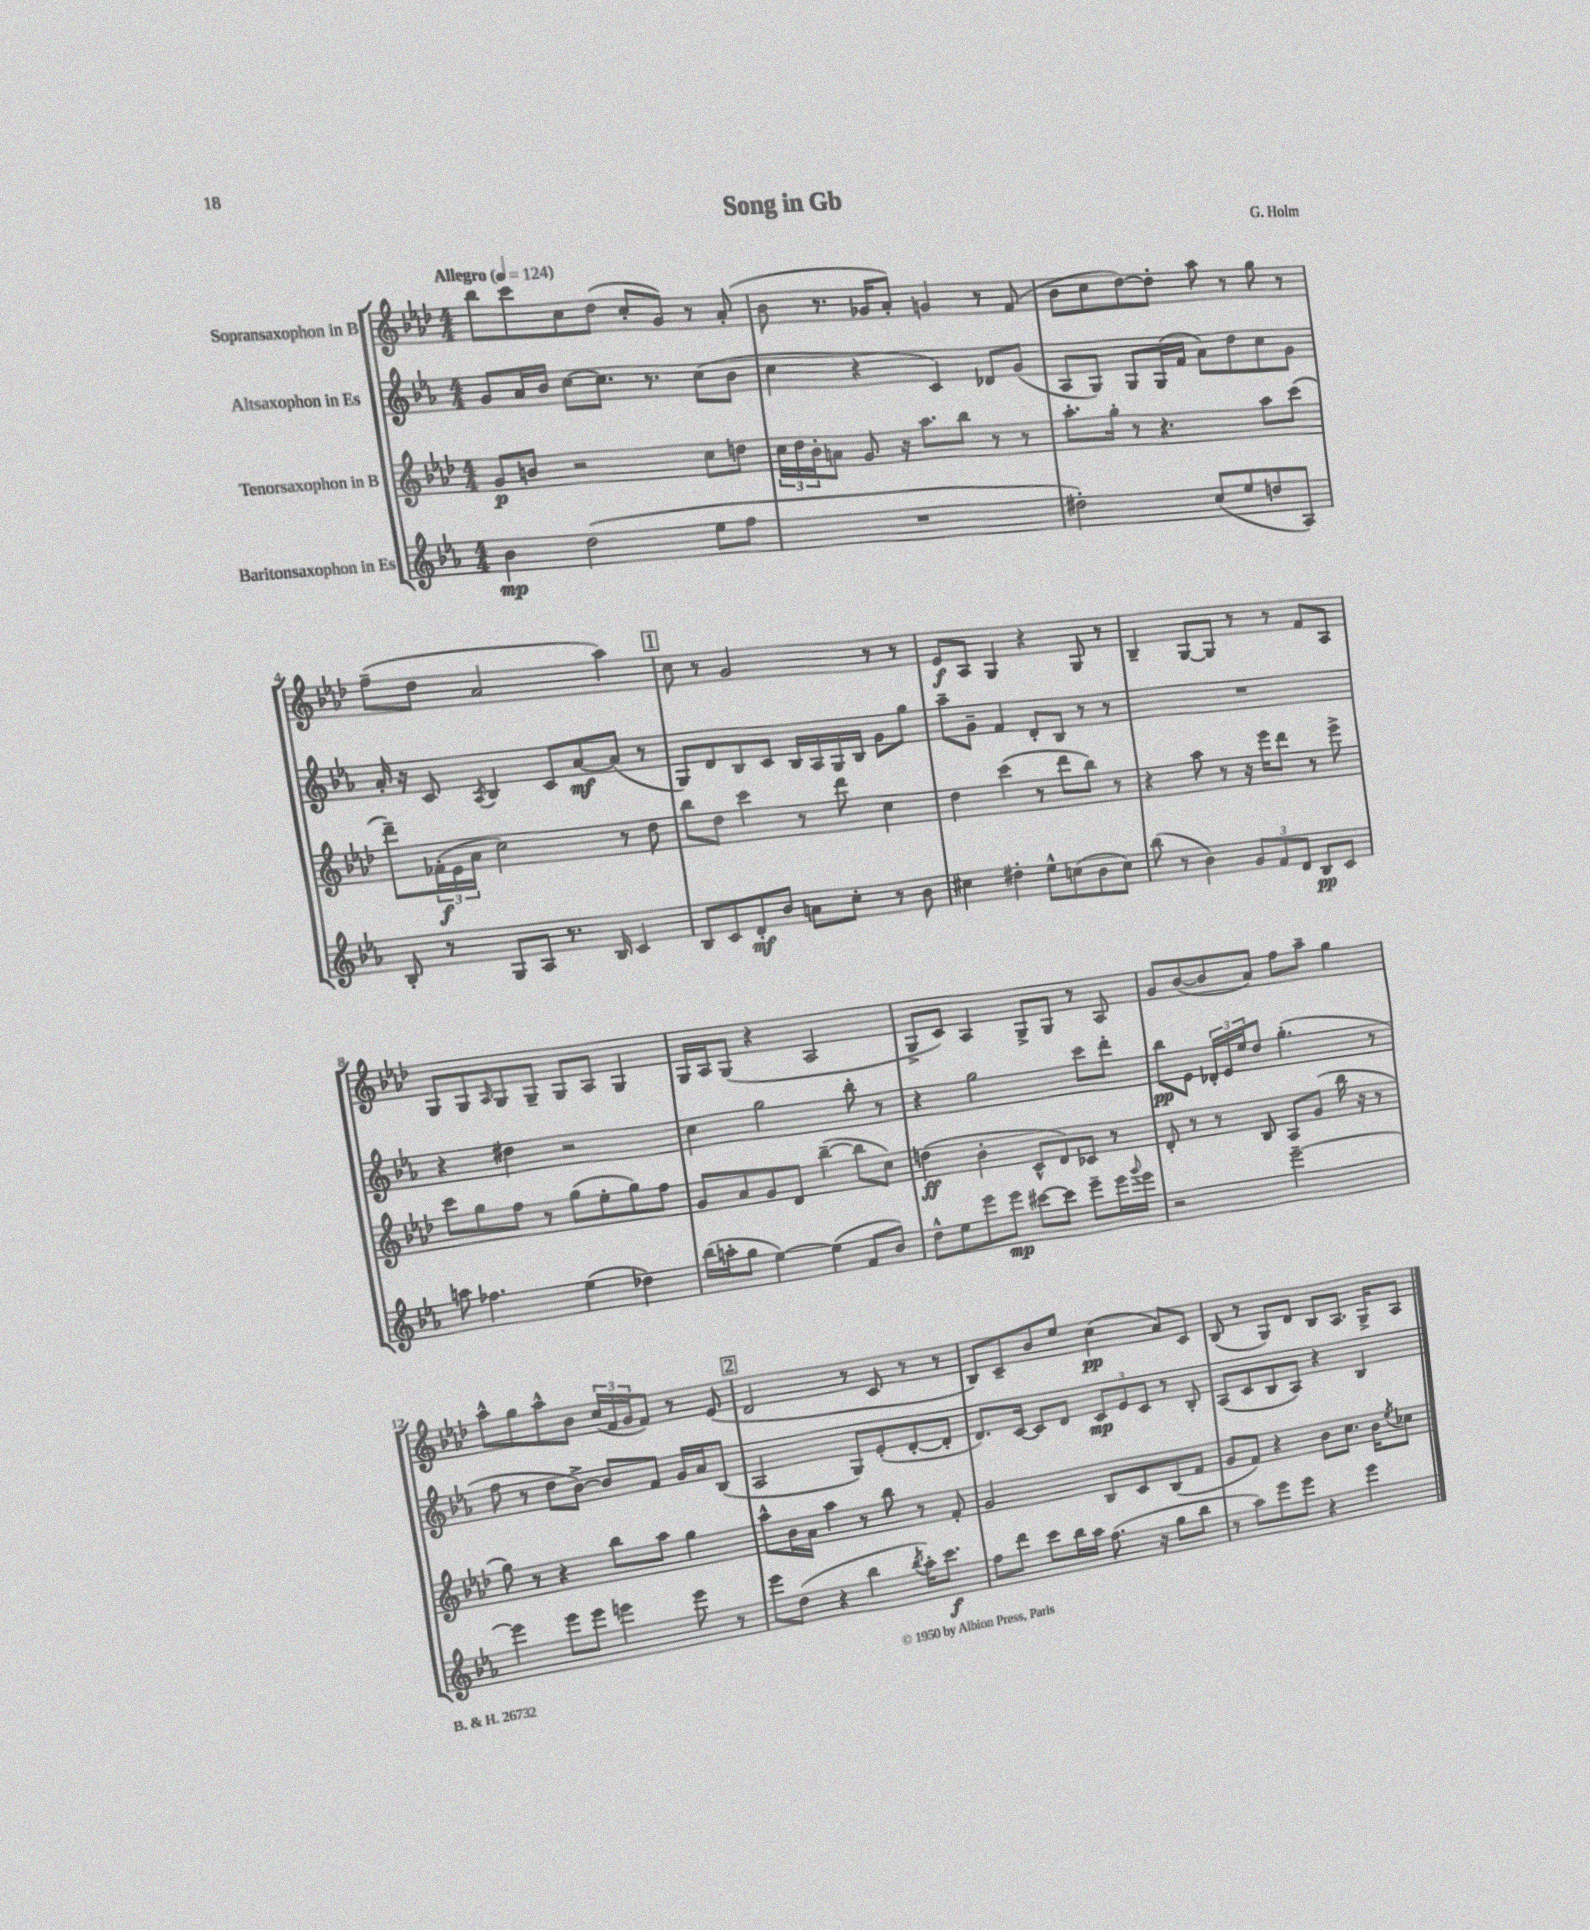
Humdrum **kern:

**kern	**kern	**kern	**kern
*staff4	*staff3	*staff2	*staff1
*clefG2	*clefG2	*clefG2	*clefG2
*k[b-e-a-]	*k[b-e-a-d-]	*k[b-e-a-]	*k[b-e-a-d-]
*M4/4	*M4/4	*M4/4	*M4/4
*MM124	*MM124	*MM124	*MM124
4b-	8g	8g	8bb-
.	8b	16a-	8ccc
.	.	16b-	.
(2dd	2r	[8cc	8cc
.	.	8.cc]	(8dd-
.	.	.	8cc'
.	.	8.r	.
.	.	.	8g)
8ee-	8cc	(8cc	8r
8ff	8dd	8b-	(8a-'
=	=	=	=
1r	24cc	4cc	8b-
.	24dd-	.	.
.	24b-'	.	.
.	8a	.	8.r
.	8g	4r	.
.	.	.	16g-
.	16r	.	8a-')
.	8.aa-	.	.
.	.	4c)	4g
.	8bb-	.	.
.	8r	8d-	8r
.	8r	(8g	(8f
=	=	=	=
2dd#')	8.aa-'	8A-	8b-
.	.	8G)	8cc
.	16gg'	.	.
.	8r	8G	[8dd-)
.	4.r	(16G	8dd-']
.	.	16f	.
(8cc	.	8a-)	8aa-
8ee-	.	8dd	8r
8dd	8aa-	8cc	8gg
8A-)	(8ccc	8g	8r
=	=	=	=
8B-'	8ddd-~)	16a-'	(8ff~
.	.	16r	.
8r	(24f-'	8c	8dd-
.	24e-	.	.
.	24a-	.	.
.	.	8qA-	.
8G	2cc)	4B-	2a-
8A-	.	.	.
8.r	.	8c	.
.	.	[8a-	.
16B-	.	.	.
4c	8r	(8a-]	4aa-)
.	8dd-	8r	.
=	=	=	=
8B-	8bb-	8G)	8cc
8c	8dd-	8d	8r
8d'	4ccc	8B-	2g
8b-	.	8c	.
8a	8r	16B-	.
.	.	16A-	.
8cc'	8ddd-	16G	.
.	.	16B-	.
8r	4cc	8g	8r
8b-	.	8gg	8r
=	=	=	=
4cc#	4dd-	8aa-~	8e-
.	.	8g~	8A-
4dd#'	(4ccc	4f	4G
8ee-^^	8r	8d'	4r
(8cc	8ddd-	8B-	.
8b-	8bb-)	8r	8G
8cc)	8r	8r	8r
=	=	=	=
(8bb-	4r	1r	4B-~
8r	.	.	.
4b-)	8aa-	.	[8G
.	8r	.	8G]
12g	16r	.	8r
.	16eee-	.	.
12f	.	.	.
.	8ddd-	.	8r
12d	.	.	.
8B-	8r	.	8f
8c	8eee-^	.	8A-
=	=	=	=
8aa	8ccc	4r	8G
4.ff-	8gg	.	8G
.	.	.	16qqA-
.	8ff	4dd#	8G
.	8r	.	8G~
(4ee-	(8gg	2r	8G
.	8ee-'	.	8A-
4dd-)	8gg)	.	4G
.	8ff	.	.
=	=	=	=
(16bb-	8g	4cc	16G
16aa'	.	.	16A-
8gg	8a-	.	(8G
[4ee-)	8g	2gg	4r
.	8d-	.	.
(4ee-]	([4bb-~	.	2A-
8f	8bb-]	8bb-'	.
8b-)	8cc)	8r	.
=	=	=	=
8dd^^	(4dd	4r	8G^
8ee-	.	.	8c)
8eee-	4b-'	2gg	4A-
8eee-	.	.	.
[8ccc#	8c^^	.	8G^
8ccc#]	8d-)	.	8G
8eee-~	8c-	8ccc	8r
16eee-	8r	8ddd'	8A-
8qqggg	.	.	.
16eee-	.	.	.
=	=	=	=
2r	8d-'	8bb-	8g
.	8r	8e-	([8b-
.	8r	24d-'	8b-]
.	.	24e-	.
.	.	24ee-	.
.	8B-	8dd	8a-)
[2eee-~	8A-	(4.gg'	8ff
.	(8g	.	8aa-~
.	16bb-	.	4gg
.	16r	.	.
.	8r	8r	.
=	=	=	=
4eee-]	8gg)	8ff	8aa-^^
.	8r	8r	8gg
8eee-	4r	8dd	8aa-^^
8eee-	.	[8b-^)	8b-
4eee	8bb-	8b-]	(24cc
.	.	.	24f
.	.	.	24g
.	8aa-	8f	8f)
8eee	4gg	16g	8r
.	.	16a-	.
8r	.	(8B-	(8e-
=	=	=	=
8eee-	8aa-^^	2A-	2d-
(8dd	16b-	.	.
.	16a-	.	.
4r	4aa-	.	.
4bb-	8r	8G)	8r
.	8bb-	(8e-'	8c
8qbb-	.	.	.
16aa-')	8r	[8d'	8r
8.ccc	.	.	.
.	8f'	8d']	8r
=	=	=	=
8ff	2g	8.d)	8B-)
8ddd	.	.	8c~
.	.	[16c	.
8ccc	.	8c]	8b-
16bb-	.	8d	8ee-
16aa-	.	.	.
(8.ff	8B-	12c	(4cc
.	.	12e-	.
.	8c	.	.
.	.	12c	.
16r	.	.	.
8gg	(8B-	8r	8a-)
8bb-	8f	8B-'	8c
=	=	=	=
8r	8g	(8A-	(8B-
8aa-)	8f)	8c	8r
8eee-	4r	8B-	8G)
8eee-	.	8A-)	8d-
4r	8b-	4r	8B-
.	8.cc	.	8.A-
4eee-	.	4B-	.
.	16b-	.	16G^
.	8qee-	.	.
.	8cc-	.	8A-
==	==	==	==
*-	*-	*-	*-
